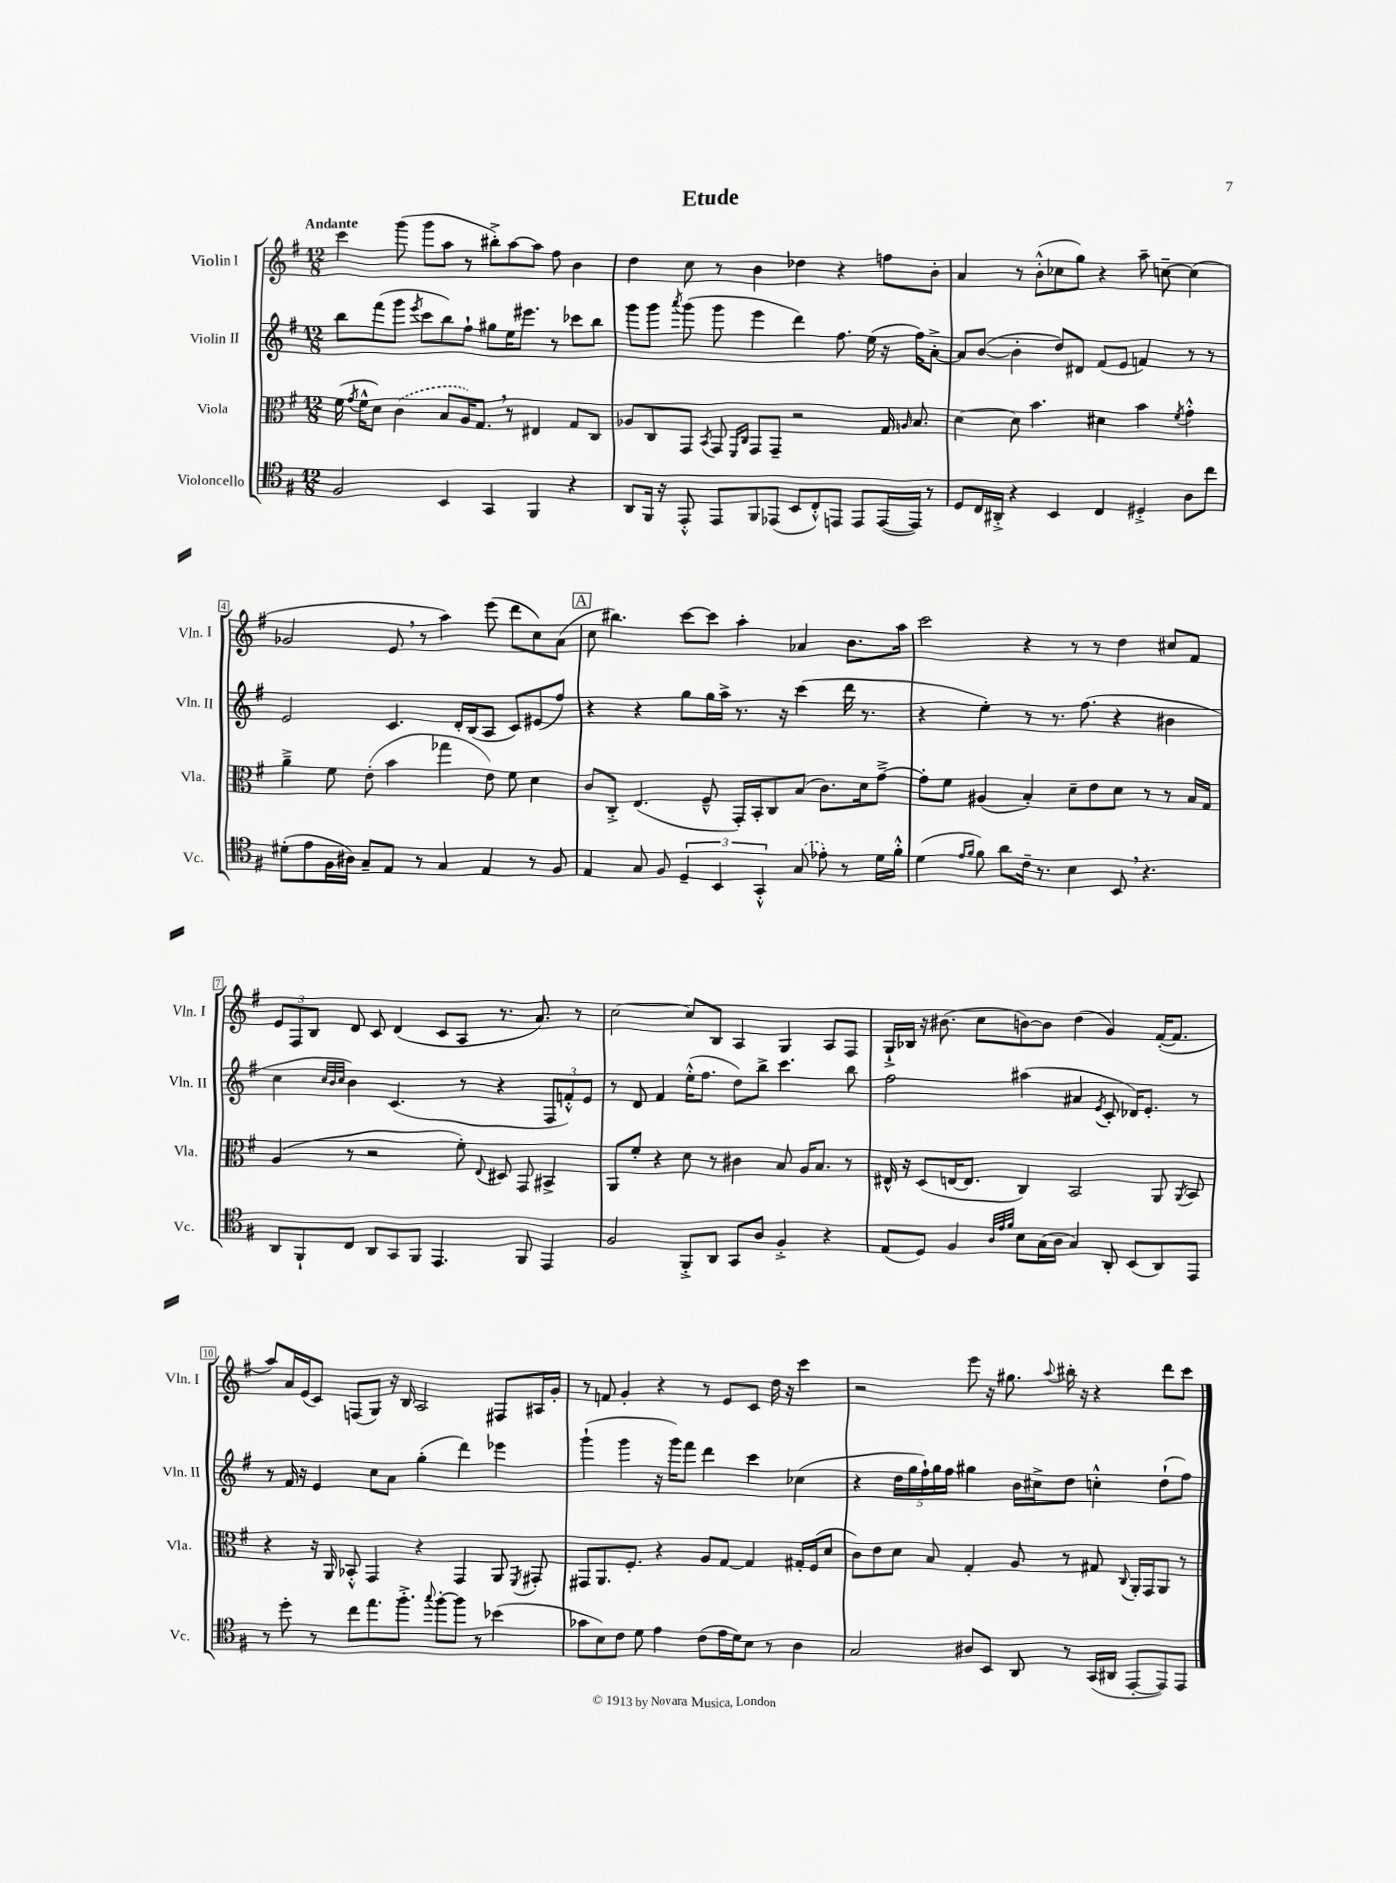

**kern	**kern	**kern	**kern
*staff4	*staff3	*staff2	*staff1
*clefC4	*clefC3	*clefG2	*clefG2
*k[f#]	*k[f#]	*k[f#]	*k[f#]
*M12/8	*M12/8	*M12/8	*M12/8
2F#	(16f#	8bb	4ccc
.	8qg	.	.
.	16f#^^	.	.
.	8d)	(8fff#	.
.	(4c	8ggg	(8ggg
.	.	8qeee	.
.	.	8ccc	8ggg
4BB	8B	8bb)	8aa
.	16A)	8ff#`	8r
.	8.G	.	.
4GG	.	8gg#	8bb#'^)
.	8r	16ee	[8aa
.	.	8.eee#	.
4FF#	4E#	.	8aa]
.	.	8r	8ff#
4r	8G	8ccc-	4b
.	8C	8bb	.
=	=	=	=
8AA	8A-	8ggg	4dd
16FF#	8C	8ggg	.
16r	.	.	.
.	.	8qaaa	.
8EE'^^	8GG	(8ggg	8cc
.	8qBB	.	.
8EE	8GG	8ggg	8r
.	16qqFF#	.	.
.	16qqC	.	.
8FF#	8GG	4eee	4b
(8EE-	8GG~	.	.
8BB	2r	4ddd)	4dd-
8C'^^)	.	.	.
8EE	.	8.ff#	4r
8EE	.	.	.
.	.	(16ee	.
([16EE	16G	16r	8ff
.	16qqA	.	.
16EE])	8.B	16ff#)	.
8r	.	[8a'^	8b'
=	=	=	=
8D	[4d	8a]	4a
16C	.	([8b	.
16AA#'^	.	.	.
4r	8d]	4b']	8r
.	4.b	.	(8b'^^
4BB	.	8dd)	8cc-
.	.	8d#	8gg)
4C	4d#	(8f#	4r
.	.	8e	.
4D#'^	4b	4f)	8aa~
.	.	.	[8cc~
.	8qf#	.	.
8A	4g'^^	8r	(4cc]
8cc	.	8r	.
=	=	=	=
(8d#'	4a~^	2e	2g-
8e	.	.	.
16F#	8f#	.	.
16A#)	.	.	.
8G~	(8e'	.	.
8E	4b	4.c	8e
8r	.	.	8r
4G	4gg-	.	4aa)
.	.	16d'	.
.	.	(16B	.
4E	8e)	8A	(8eee
.	8f#	8c)	8ddd
8r	4d	(8e#	8cc)
8F#	.	8ff#)	(8a
=	=	=	=
4E	8c	4r	8cc
.	8C'^	.	4.bb#)
8G	(4.E	4r	.
8F#	.	.	.
6D~	.	8gg	[8ccc
.	8F#~^^	16gg	8ccc]
6BB	.	.	.
.	.	16aa^	.
.	16GG')	8.r	4aa'
.	16BB'	.	.
6GG'^^	.	.	.
.	8C	.	.
.	.	16r	.
(8G	(8B	(4ccc	4a-
8e-')	8.c)	.	.
8r	.	16ddd	8.b
.	16d	8.r	.
16d	[8g~^	.	.
16f#'^^	.	.	16aa
=	=	=	=
(4d	8g']	4r	2ccc
.	8f#	.	.
16qqe	.	.	.
16qqf#	.	.	.
8f#)	(4A#	4ee')	.
8a	.	.	.
16c~	4B')	8r	4r
8.r	.	.	.
.	.	8.r	.
4B	8d~	.	8r
.	.	(8.ff#	.
.	8e	.	8r
8BB	8d	4r	4dd
4.r	8r	.	.
.	8r	4b#	8cc#
.	16B	.	8f#
.	16G	.	.
=	=	=	=
8AA	(4A	4cc	12e
.	.	.	12F#
8FF#`	.	.	.
.	.	.	12B
.	.	32qqcc	.
.	.	32qqb	.
.	.	32qqcc	.
8C	8r	4b)	8d
8AA	2r	.	8c
8GG	.	(4.c	(4d
8FF#	.	.	.
4.EE	.	.	8c
.	8f#')	8r	8A
.	8qqE	.	.
.	8D#	4r	8.r
8FF#	8GG	.	.
.	.	.	8.a)
4EE	4BB#^	12F#	.
.	.	12f'^^)	.
.	.	.	8r
.	.	12e	.
=	=	=	=
2F#	8AA	8r	[2cc
.	8f#'	8d	.
.	4r	4f#	.
8FF#'^	8d	(16ee'^^	8cc]
.	.	8.ff#	.
8AA	8r	.	8B
8GG	4c#	8dd)	4A
8A	.	8bb^	.
4F#'^	8B	4.ccc	4G
.	16A	.	.
.	8.B	.	.
4r	.	.	8A
.	8r	8bb	8F#
=	=	=	=
(8E	16E#^^	2ff#	16G`^
.	16r	.	16B-
8D)	(8D	.	16r
.	.	.	(8.b#
4F#	[16E	.	.
.	8.E]	.	.
.	.	.	8cc
32qqA	.	.	.
32qqe	.	.	.
32qqf#	.	.	.
8B	4C)	(4aa#	[8b)
(16G	.	.	8b]
16A	.	.	.
4G)	2BB	4a#	(4dd
.	.	8qe	.
8AA'	.	8c'	4g)
(8BB	.	16d-)	.
.	.	8.e'	.
8AA)	8AA	.	([16f#'
.	.	.	8.f#]
.	8qAA	.	.
8EE	8BB	8r	.
=	=	=	=
8r	4r	8r	8aa)
8dd'	.	16f#	16a
.	.	16r	(16e
8r	16r	4e	8c)
.	16AA	.	.
8cc	8BB-'^^	.	(8F
8.ee	4GG	8cc	8G)
.	.	8a	16r
8.ff#'^	.	.	16B
.	4r	(4gg'	2A
8qqgg	.	.	.
[8ff#'	.	.	.
8ff#]	4GG	4ddd)	.
8r	.	.	.
(4b-	8AA	4eee-	8F#
.	8qFF#	.	.
.	8GG#'	.	16A#
.	.	.	16g'
=	=	=	=
8g-	8GG#	(4ggg`	8r
8B)	8.AA	.	8f
8c	.	4ggg	4g'
.	8.F#'	.	.
8d	.	.	.
4e	4r	16r	4r
.	.	16ggg)	.
.	.	8fff#	.
(8c	8A	4ddd	8r
16e	[8G	.	8e
16d)	.	.	.
8B	4G]	4ccc	8c
8r	.	.	16dd
.	.	.	16r
4A	16G#'	(4cc-	4ccc
.	(16F#	.	.
.	8d	.	.
=	=	=	=
2G	8c)	4r	2r
.	8e	.	.
.	8d	20dd	.
.	.	20gg	.
.	.	20ff#`)	.
.	8B	.	.
.	.	20gg	.
.	.	20ff#	.
8A#	4G'	4gg#	8eee
8BB	.	.	16r
.	.	.	8.gg#
8AA	8A	16b	.
.	.	16cc#^	.
.	.	.	8qqaa
8r	8r	8dd	16bb#'
.	.	.	16r
(16GG	8G#	4cc'^^	4r
16AA#	.	.	.
.	8qqC	.	.
[8EE'	16AA'	.	.
.	16GG	.	.
8EE])	8AA	(8dd`	8ddd
8EE	8r	8ff#)	8ccc
==	==	==	==
*-	*-	*-	*-
